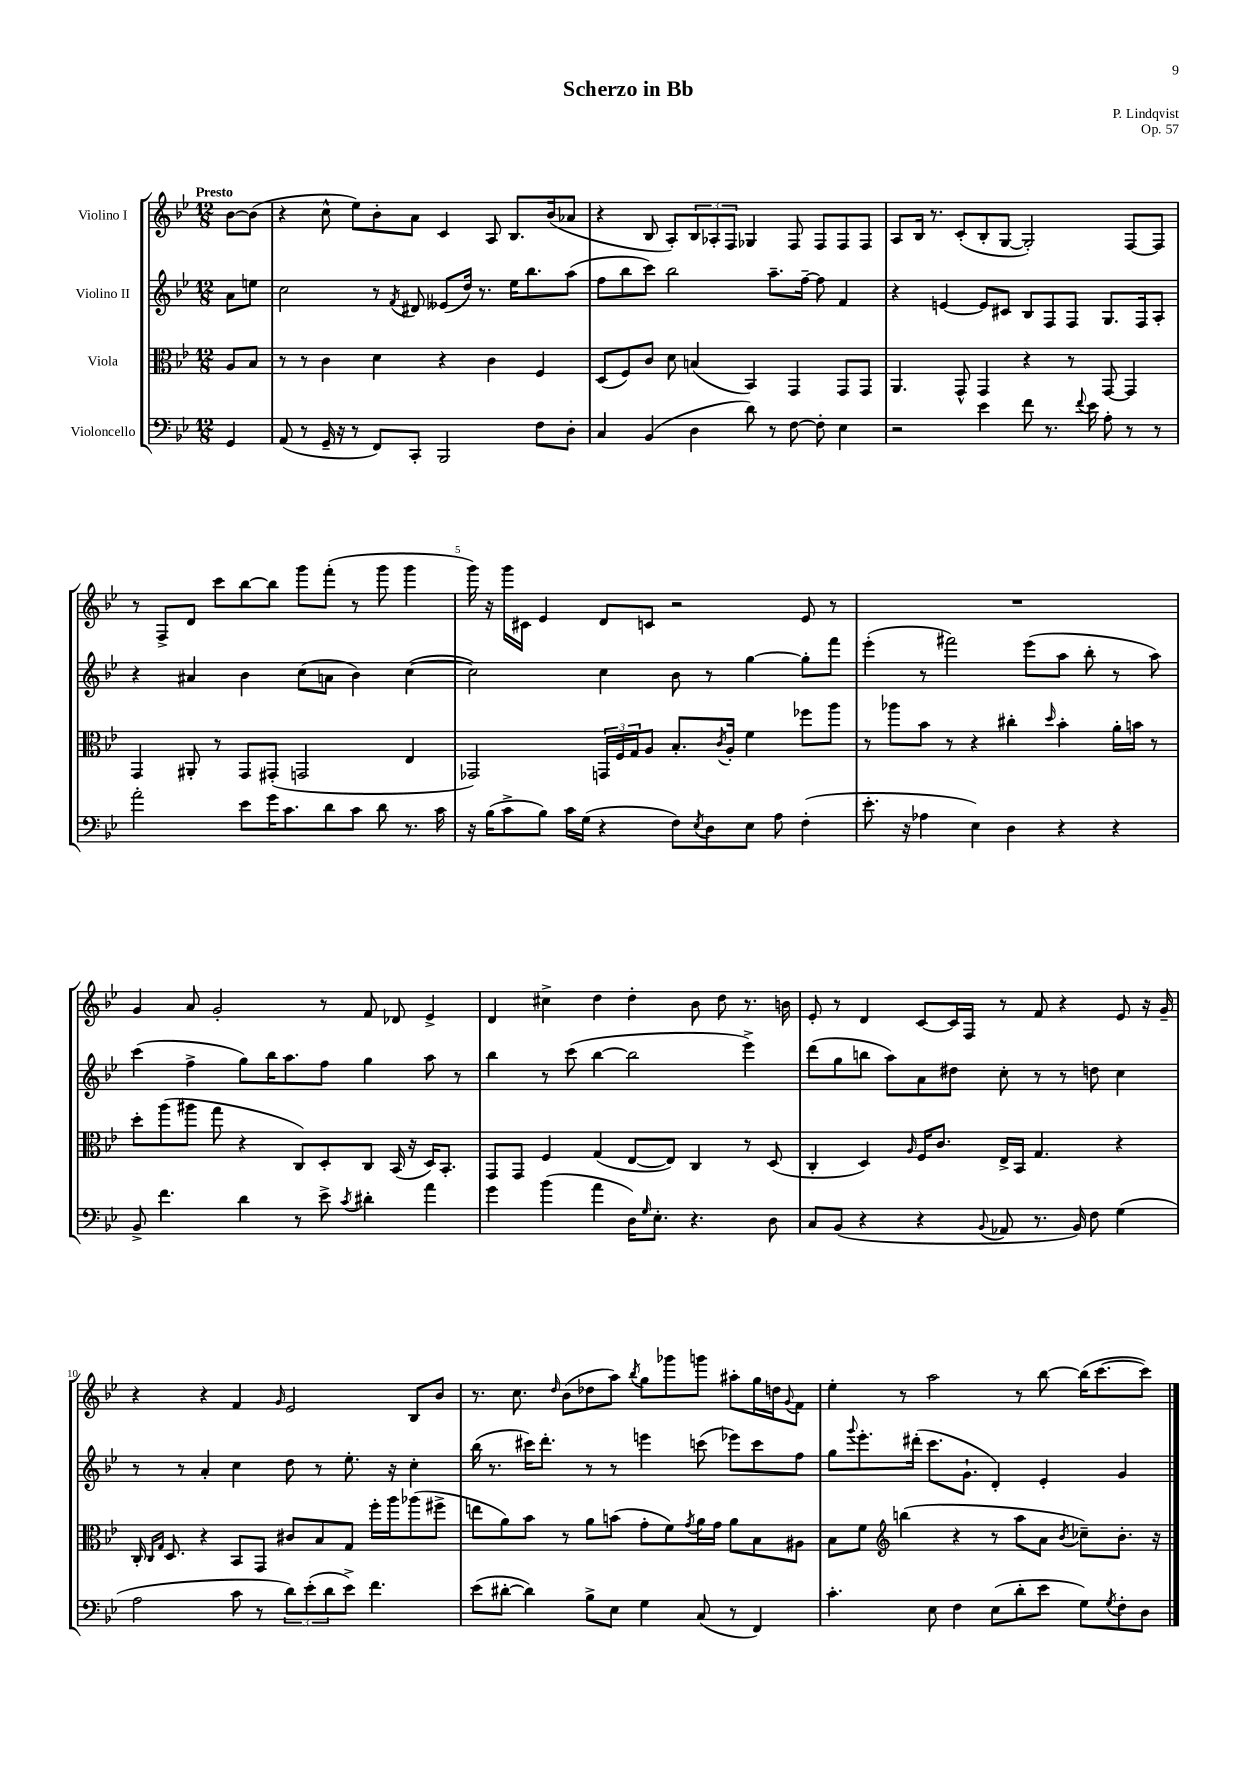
\header { title = "Scherzo in Bb" composer = "P. Lindqvist" opus = "Op. 57" }
<<
\new StaffGroup <<
\new Staff = "s0" \with { instrumentName = "Violino I" } {
    \clef treble \key bes \major \numericTimeSignature \time 12/8 \partial 4 \tempo "Presto"
    bes'8~ bes'8( |
    r4 c''8-^ ees''8) bes'8-. a'8 c'4 a8 bes8. bes'16( aes'8 |
    r4 bes8 a8-.) \tuplet 3/2 { bes8 aes8-. f8 } ges4 f8 f8 f8 f8 |
    a8 bes16 r8. c'8-.( bes8-. g8~ g2-.) f8~ f8 |
    r8 f8-> d'8 c'''8 bes''8~ bes''8 g'''8 f'''8-.( r8 g'''8 g'''4 |
    g'''16) r16 g'''16 cis'16 ees'4 d'8 c'8 r2 ees'8 r8 |
    R1. |
    g'4 a'8 g'2-. r8 f'8 des'8 ees'4-> |
    d'4 cis''4-> d''4 d''4-. bes'8 d''8 r8. b'16 |
    ees'8-. r8 d'4 c'8~ c'16 f16 r8 f'8 r4 ees'8 r16 g'16-- |
    r4 r4 f'4 \grace { g'16 } ees'2 bes8 bes'8 |
    r8. c''8. \grace { d''16 } bes'8( des''8 a''8) \acciaccatura { bes''8 } g''8 ges'''8 g'''8 ais''8-. g''16 d''16 \appoggiatura { g'8 } f'8 |
    ees''4-. r8 a''2 r8 bes''8~ bes''16( c'''8.~ c'''8) \bar "|." |
}
\new Staff = "s1" \with { instrumentName = "Violino II" } {
    \clef treble \key bes \major \numericTimeSignature \time 12/8 \partial 4
    a'8 e''8 |
    c''2 r8 \acciaccatura { f'8 } dis'8 eeses'8( d''16) r8. ees''16 bes''8. a''8( |
    f''8 bes''8 c'''8) bes''2 a''8.-- f''16~-- f''8 f'4 |
    r4 e'4~ e'8 cis'8 bes8 f8 f8 g8. f16 a8-. |
    r4 ais'4 bes'4 c''8( a'8 bes'4) c''4~( |
    c''2) c''4 bes'8 r8 g''4~ g''8-. f'''8 |
    ees'''4-.( r8 fis'''2) ees'''8( a''8 bes''8-. r8 a''8) |
    c'''4( f''4-> g''8) bes''16 a''8. f''8 g''4 a''8 r8 |
    bes''4 r8 c'''8( bes''4~ bes''2 ees'''4->) |
    d'''8( g''8 b''8 a''8) a'8 dis''8 c''8-. r8 r8 d''8 c''4 |
    r8 r8 a'4-. c''4 d''8 r8 ees''8.-. r16 c''4-. |
    bes''16( r8. cis'''16) d'''8.-. r8 r8 e'''4 c'''8( ees'''8) c'''8 f''8 |
    g''8 \appoggiatura { g'''8 } ees'''8.-. dis'''16-.( c'''8. g'8.-! d'4-.) ees'4-. g'4 \bar "|." |
}
\new Staff = "s2" \with { instrumentName = "Viola" } {
    \clef alto \key bes \major \numericTimeSignature \time 12/8 \partial 4
    a8 bes8 |
    r8 r8 c'4 d'4 r4 c'4 f4 |
    d8( f8) c'8 d'8 b4( bes,4) g,4 g,8 g,8 |
    a,4. g,8-^ g,4 r4 r8 g,8~ g,4 |
    g,4 ais,8-. r8 g,8 gis,8-.( g,2 ees4 |
    ges,2) \tuplet 3/2 { g,16 f16 g16 } a8 bes8.-. \acciaccatura { c'8 } a16-. f'4 fes''8 a''8 |
    r8 aes''8 bes'8 r8 r4 cis''4-. \grace { d''16 } bes'4-. a'16-. b'16 r8 |
    d''8-. a''8( ais''8 g''8 r4 c8) d8-. c8 bes,16( r16 d16) bes,8.-. |
    g,8 g,8 f4 g4( ees8~ ees8) c4 r8 d8( |
    c4-. d4) \grace { a16 } f16 c'8. ees16-> bes,16 g4. r4 |
    c16-. \grace { c16 g16 } d8. r4 bes,8 g,8 cis'8 bes8 g8 f''16-. a''16 aes''8( fis''8-> |
    e''8 a'8) bes'8 r8 a'8 b'8( g'8-. f'8) \acciaccatura { g'8 } a'16 g'16 a'8 bes8 ais8 |
    bes8 f'8 \clef treble b''4( r4 r8 a''8 a'8 \acciaccatura { bes'8 } ces''8--) bes'8.-. r16 \bar "|." |
}
\new Staff = "s3" \with { instrumentName = "Violoncello" } {
    \clef bass \key bes \major \numericTimeSignature \time 12/8 \partial 4
    g,4 |
    a,8( r8 g,16-- r16 r8 f,8) c,8-. bes,,2 f8 d8-. |
    c4 bes,4( d4 d'8) r8 f8~ f8-. ees4 |
    r2 ees'4 f'8 r8. \appoggiatura { f'8 } ees'16 a8-. r8 r8 |
    a'2-. ees'8 g'16 c'8. d'8 c'8 d'8 r8. c'16 |
    r16 bes16( c'8-> bes8) c'16 g16( r4 f8) \acciaccatura { ees8 } d8 ees8 a8 f4-.( |
    ees'8.-. r16 aes4 ees4) d4 r4 r4 |
    bes,8-> f'4. d'4 r8 ees'8-> \acciaccatura { c'8 } dis'4-. a'4 |
    g'4 bes'4( a'4 d16) \grace { g16 } ees8.-. r4. d8 |
    c8 bes,8( r4 r4 \appoggiatura { bes,8 } aes,8 r8. bes,16) f8 g4( |
    a2 c'8 r8 \tuplet 3/2 { d'8) ees'8-.( d'8 } ees'8->) f'4. |
    ees'8( dis'8~-. dis'4) bes8-> ees8 g4 c8( r8 f,4) |
    c'4.-. ees8 f4 ees8( d'8-. ees'8 g8) \acciaccatura { g8 } f8-. d8 \bar "|." |
}
>>
>>
\layout { \context { \Score \override BarNumber.break-visibility = ##(#f #t #t) barNumberVisibility = #(every-nth-bar-number-visible 5) } }
